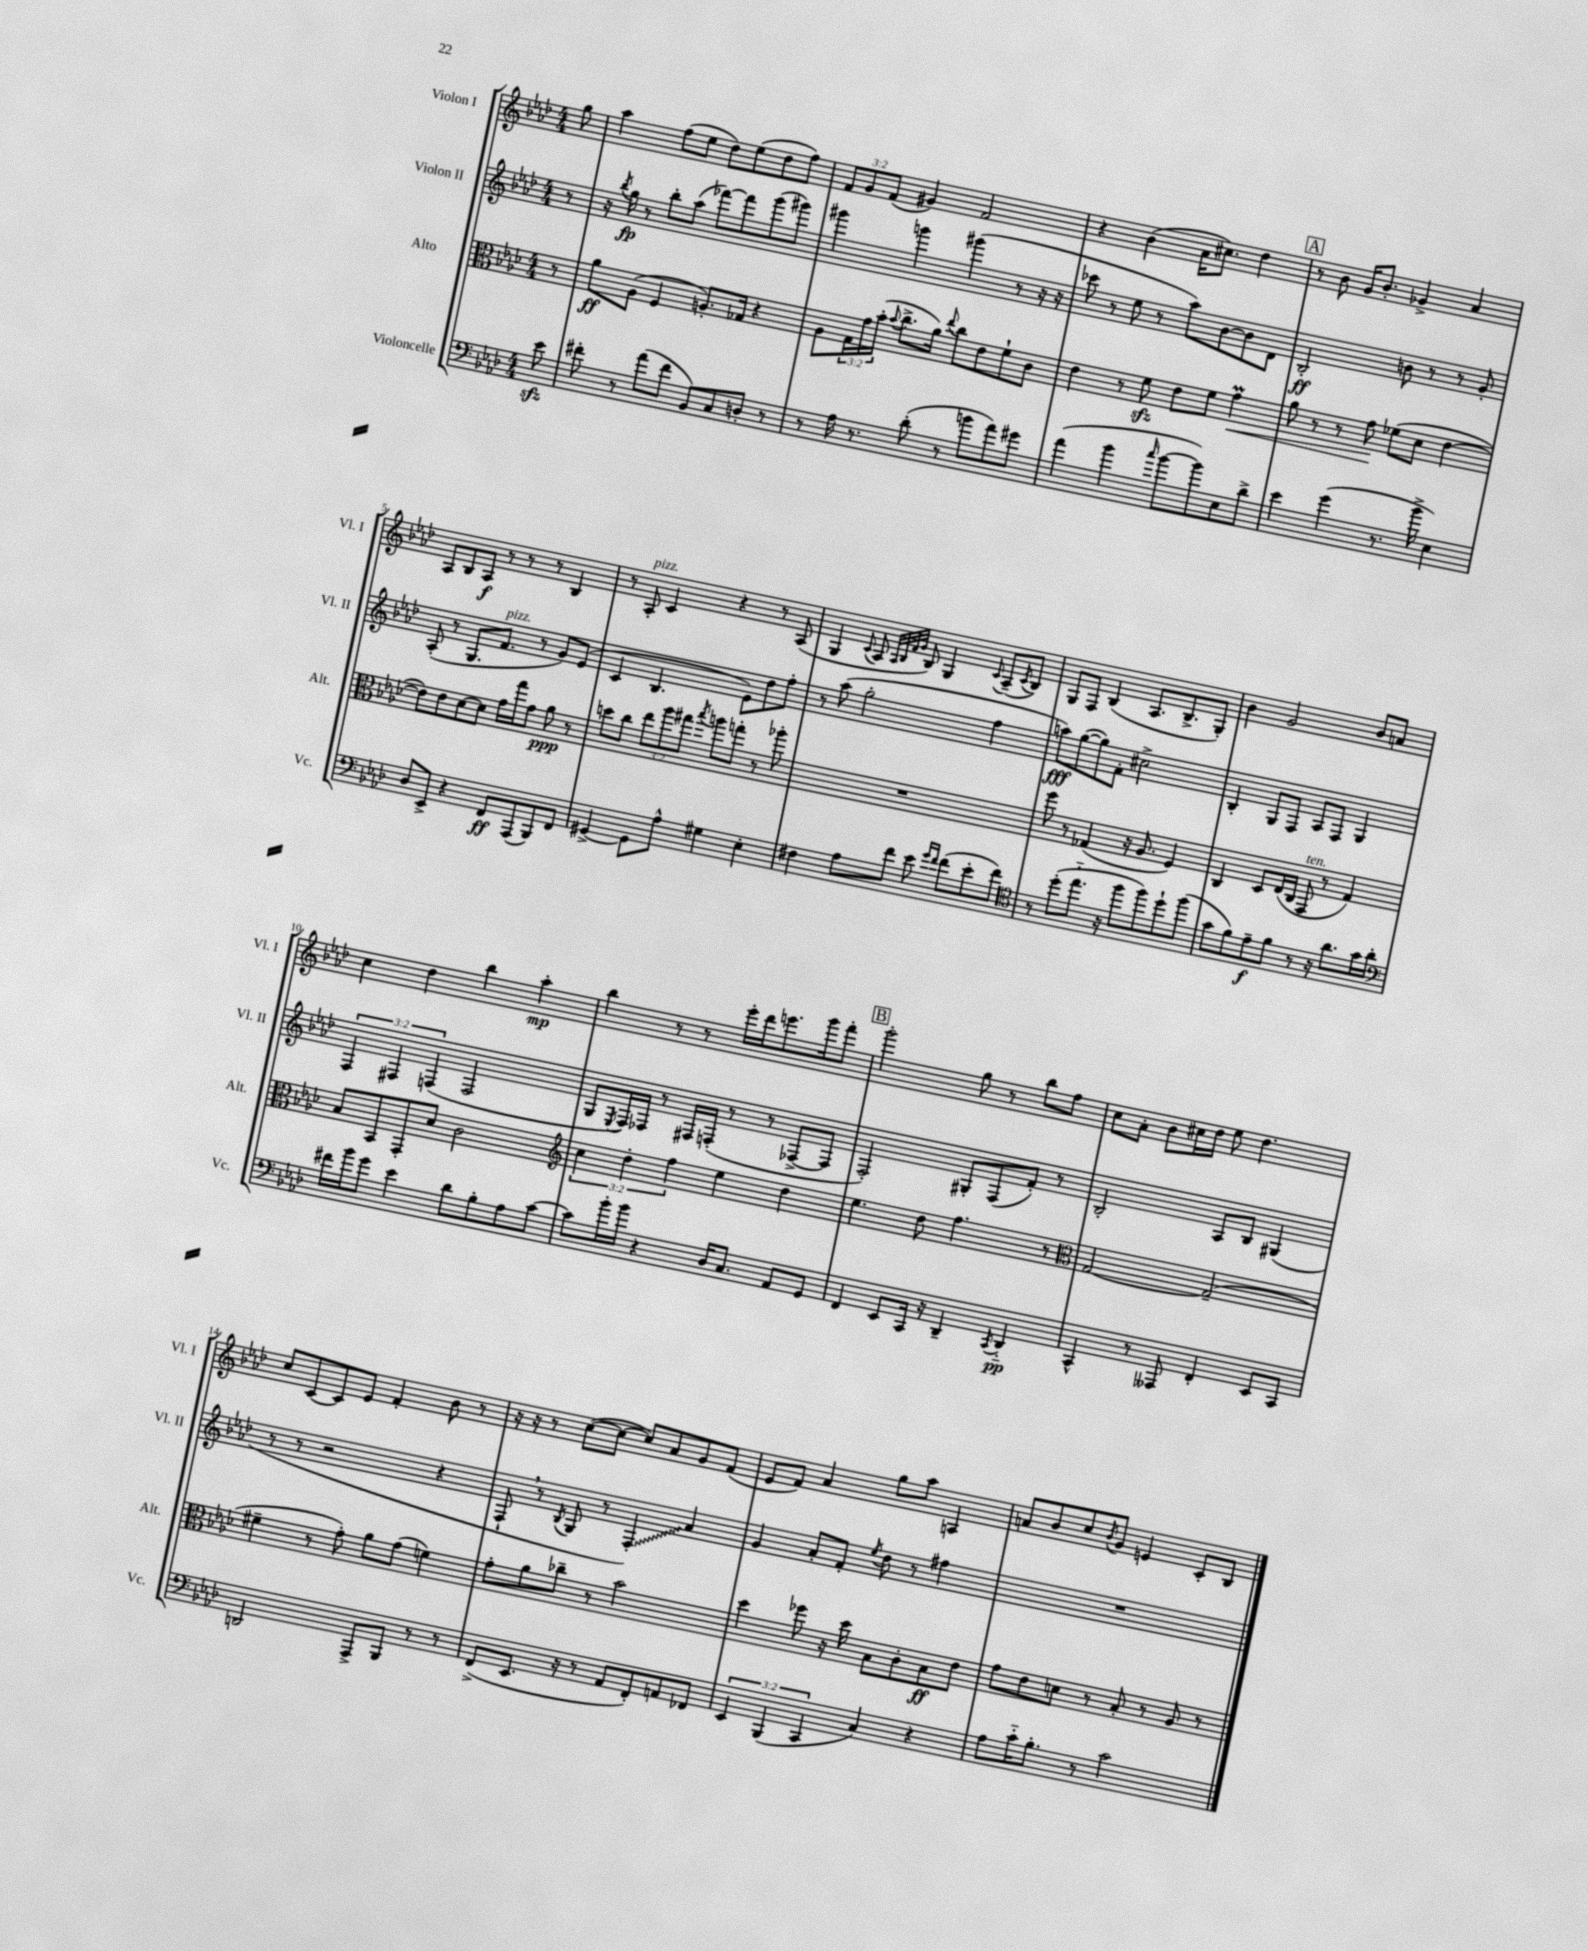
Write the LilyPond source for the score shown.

<<
\new StaffGroup <<
\new Staff = "s0" \with { instrumentName = "Violon I" shortInstrumentName = "Vl. I" } {
    \clef treble \key aes \major \numericTimeSignature \time 4/4 \override Staff.TupletNumber.text = #tuplet-number::calc-fraction-text \partial 8
    g''8 |
    aes''4 f''8( ees''8 des''8) ees''8( des''8 f''8) |
    \tuplet 3/2 { f'8 g'8 f'8( } gis'4) f'2 |
    r4 bes'4( aes'16 cis''8.) des''4 |
    \mark \markup { \box "A" } r8 bes'8 g'16 bes'8.-. ges'4-> aes'4 |
    aes8 bes8 aes8\f r8 r8 r8 bes4 |
    r8 aes8-.^\markup { \italic "pizz." } c'4 r4 r8 aes8( |
    g4 \appoggiatura { c'8 } aes8 \grace { aes32 bes32 f'32 g'32 } bes8) g4 \appoggiatura { c'8 } aes8--( \acciaccatura { c'8 } bes8) |
    g8 f8 bes4( aes8. bes8.-> g8-.) |
    bes'4 g'2 bes'8 a'8 |
    c''4 des''4 bes''4 aes''4-.\mp |
    bes''4 r8 r8 ees'''16-. des'''16 e'''8. g'''16 f'''8-. |
    \mark \markup { \box "B" } g'''2-. g''8 r8 bes''8 f''8 |
    c''8 aes'8-. bes'8 cis''16 des''16 ees''8 des''4. |
    c''8 c'8~ c'8 ees'8 f'4-. bes'8 r8 |
    r16 r16 r8 c''8~( c''8~ c''8) aes'8 g'8 f'8( |
    ees'8 f'8) aes'4 g''8 aes''8 a4 |
    a'8 bes'8 c''8 \acciaccatura { bes'8 } g'8 e'4 c'8-. bes8 \bar "|." |
}
\new Staff = "s1" \with { instrumentName = "Violon II" shortInstrumentName = "Vl. II" } {
    \clef treble \key aes \major \numericTimeSignature \time 4/4 \override Staff.TupletNumber.text = #tuplet-number::calc-fraction-text \partial 8
    r8 |
    r16 \acciaccatura { bes''8 } g''16\fp r8 bes''8-. aes''8( fes'''8~) fes'''8 g'''8( gis'''8) |
    gis'''4 g'''4 gis'''4( r8 r16 r16 |
    ces'''8 r8 ees''8 r8 aes''8) bes'8~ bes'8 des'8 |
    \mark \markup { \box "A" } bes2-.\ff b'8 r8 r8 g'8-. |
    aes8-.( r8 g8. f'8.^\markup { \italic "pizz." } r8 g'8) ees'8( |
    c'4 bes4. ees'8) des''8 f''8-. |
    r8 aes''8( g''2-. f''4 |
    a''8\fff) g''8~( g''8) f'8-. cis''2-> |
    bes4-. g8 f8 aes8 f8 g4 |
    \tuplet 3/2 { f4 fis4 f4( } f2 |
    g8 \acciaccatura { ees8 } f16) fes16 r8 fis16 f16-.( r8 r8 fes8~-> fes8 |
    \mark \markup { \box "B" } f2-.) gis8-. f8( f'8-.) r8 |
    bes2-. aes8 bes8 gis4( |
    r8 r8 r2 r4 |
    f8-! \breathe r8 \acciaccatura { bes8 } g8 r8 \once \override Glissando.style = #'zigzag f4-.\glissando) aes'4 |
    g'4 aes'8-. f'8-. \acciaccatura { ees''8 } des''8 r8 fis''4 |
    R1 \bar "|." |
}
\new Staff = "s2" \with { instrumentName = "Alto" shortInstrumentName = "Alt." } {
    \clef alto \key aes \major \numericTimeSignature \time 4/4 \override Staff.TupletNumber.text = #tuplet-number::calc-fraction-text \partial 8
    r8 |
    aes'8\ff aes8( f4 a8.-.) ges16 r4 |
    aes8 \tuplet 3/2 { g16 g'16 bes'16-.( } \appoggiatura { bes'8 } c''8.-> aes'16) \appoggiatura { ees''8 } c''8 ees'8 f'8-! c'8 |
    ees'4 r8 f'8\sfz ees'8 f'8 g'4\prall\< |
    \mark \markup { \box "A" } aes'8 r8 r8 g'8\! fes'8( des'8 ees'4~ |
    ees'8) ees'8 des'8~ des'8 g'16 g''16 g'8 aes'8\ppp r8 |
    d''8 c''8 \tuplet 3/2 { ees''8 aes''8 gis''8 } \acciaccatura { bes''8 } a''8 g''8-. r8 aes''8-. |
    R1 |
    f''8 r8 ges4( r16 aes8. f4) |
    c4 des8 ees16( c16 g,8^\markup { \italic "ten." } r8 g4) |
    bes8 bes,8 g,8-. des'8 c'2 |
    \clef treble \tuplet 3/2 { c''4 des''4-. f''4 } ees''4 des''4 |
    \mark \markup { \box "B" } ees''4. des''8 f''4. r8 |
    \clef alto g2~ g2--( |
    fis'4-- r8 g'8-.) aes'8 g'8( f'4) |
    g'8-. aes'8 ces''8-- r8 bes'2 |
    des''4 fes''8 r16 des''16 bes8 c'8-. bes8\ff ees'8 |
    g'8 ees'8 d'8 r8 bes8-. r8 aes8 r8 \bar "|." |
}
\new Staff = "s3" \with { instrumentName = "Violoncelle" shortInstrumentName = "Vc." } {
    \clef bass \key aes \major \numericTimeSignature \time 4/4 \override Staff.TupletNumber.text = #tuplet-number::calc-fraction-text \partial 8
    ees'8\sfz |
    fis'8-. r8 aes'8( fis'8 bes,8) c8 d8-. r8 |
    r8 aes16 r8. des'8-.( r8 b'8 aes'8) gis'8 |
    aes'4( bes'4 \grace { c''16 } bes'8~ bes'8) ees8 des'8-> |
    \mark \markup { \box "A" } ees'4 g'4( r8. bes'16-> ees4) |
    des8 ees,8-> r4 f,8\ff aes,,8( bes,,8) f,8 |
    gis,4~-> gis,8 aes8-^ gis4 ees4-. |
    fis4 aes8 f'8 ees'8 \grace { g'16 f'16 } f'8( ees'8-. f'8) |
    \clef tenor r8 des''8-.( ees''8.-_ r16 f''8 f''8) des''8-! f''8( |
    g'8 f'8) ees'8--\f f'8 r8 r16 aes'8. g'16 aes'16-. |
    \clef bass fis'16 bes'16 g'8 ees'4 des'8 bes8-. aes8 c'8~ |
    c'8 bes'16-. bes'16 r4 des16 c8. aes,8 g,8 |
    \mark \markup { \box "B" } f,4 ees,8 c,16 r16 des,4-- \acciaccatura { c,8 } des,4-_\pp |
    c,4-^ r8 aeses,,8 f,4-. ees,8 c,8 |
    d,2 aes,,8-> bes,,8 r8 r8 |
    f,8->( ees,8. r16 r8 aes,8 f,8-.) a,8 fes,8 |
    \tuplet 3/2 { ees,4 bes,,4( c,4 } c4) r4 |
    aes8 c'16-_ bes8.-. r8 c'2 \bar "|." |
}
>>
>>
